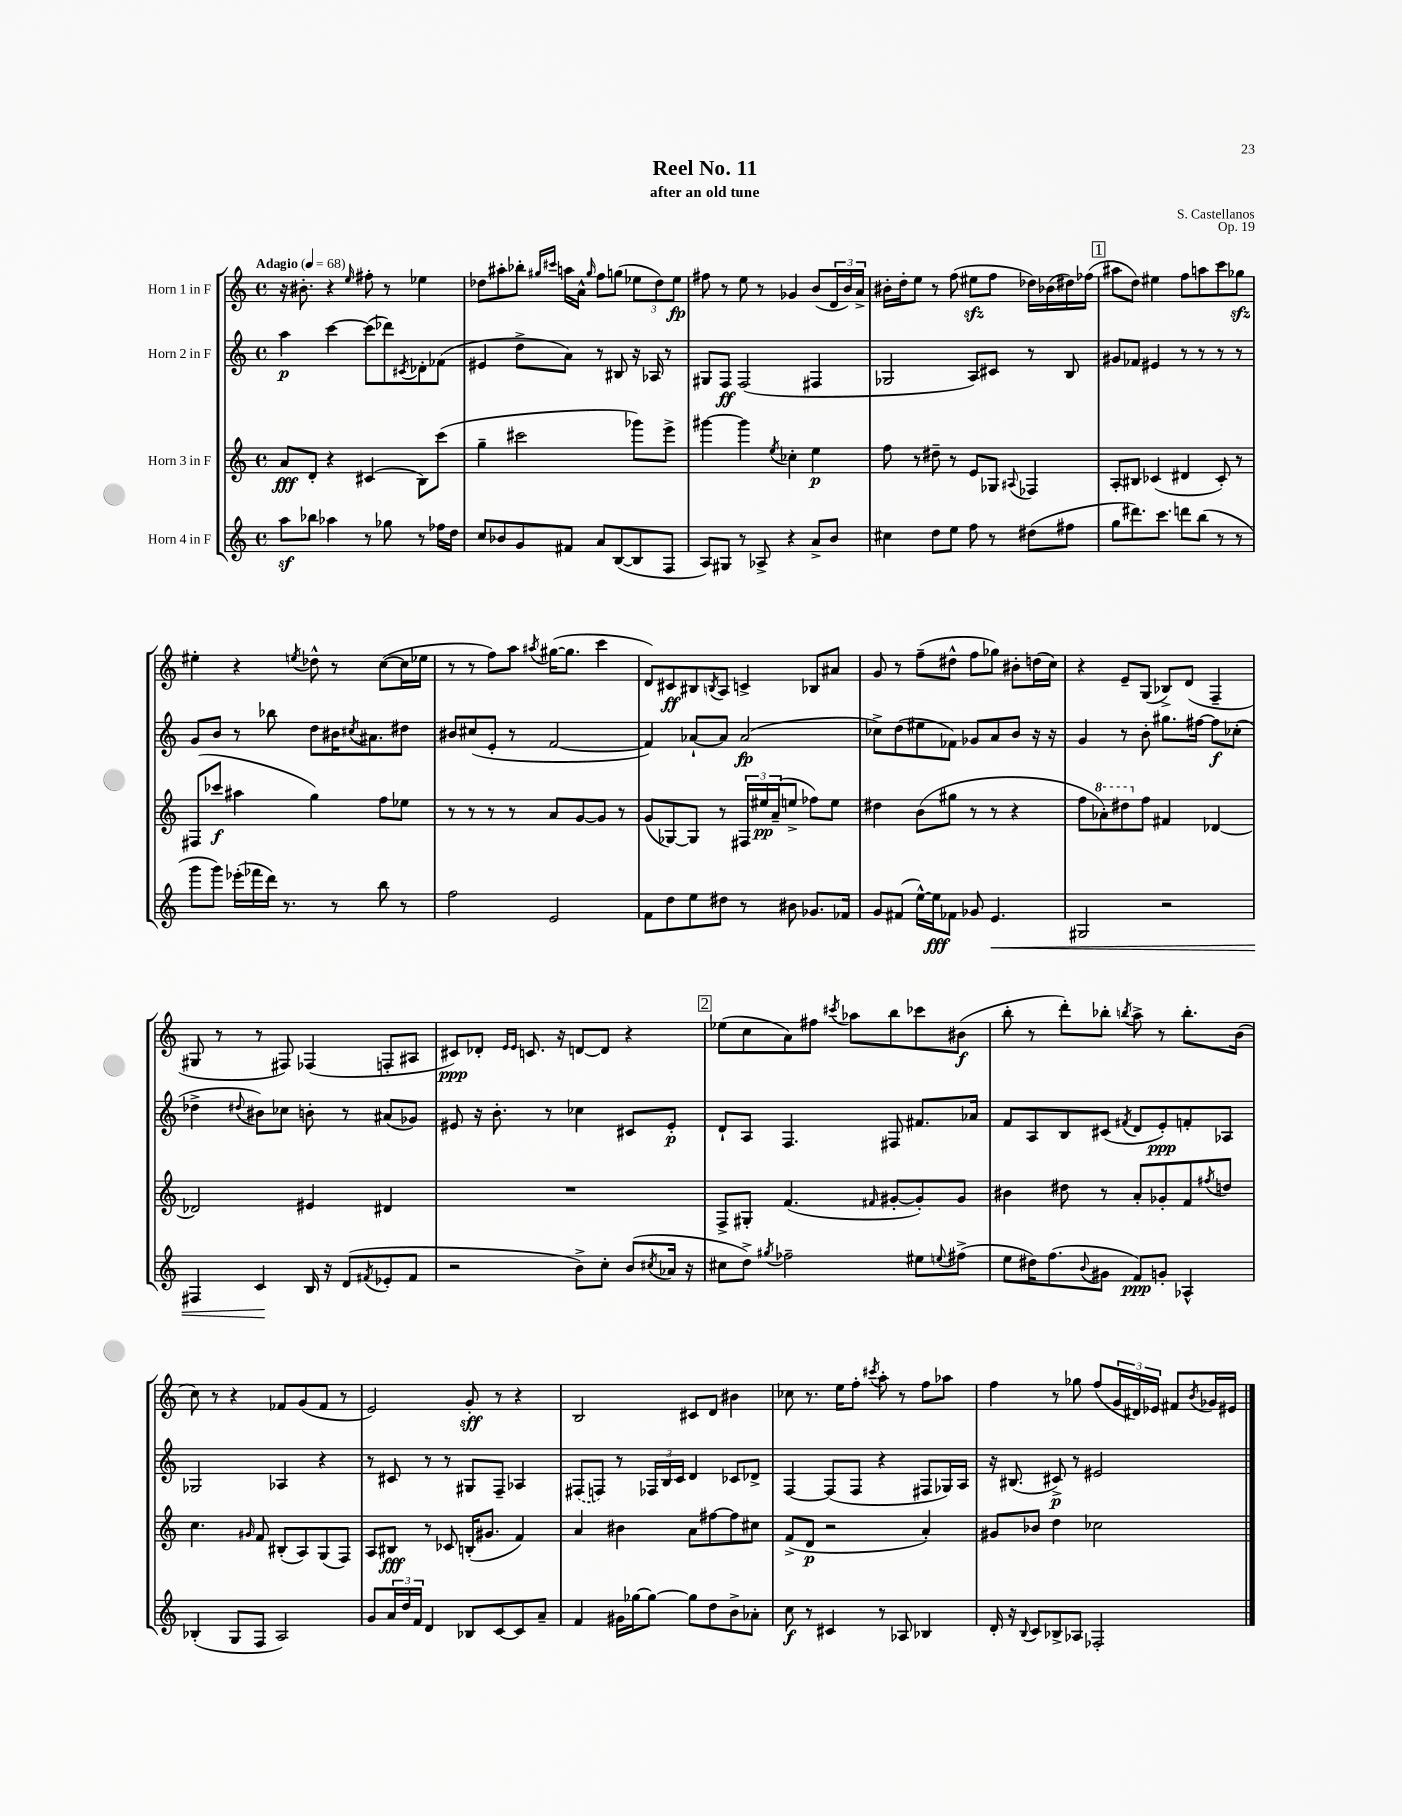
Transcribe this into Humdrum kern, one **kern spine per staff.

**kern	**dynam	**kern	**dynam	**kern	**dynam	**kern	**dynam
*part4	*part4	*part3	*part3	*part2	*part2	*part1	*part1
*staff4	*staff4	*staff3	*staff3	*staff2	*staff2	*staff1	*staff1
*I"Horn 4 in F	*	*I"Horn 3 in F	*	*I"Horn 2 in F	*	*I"Horn 1 in F	*
*clefG2	*	*clefG2	*	*clefG2	*	*clefG2	*
*k[]	*	*k[]	*	*k[]	*	*k[]	*
*M4/4	*	*M4/4	*	*M4/4	*	*M4/4	*
*met(c)	*	*met(c)	*	*met(c)	*	*met(c)	*
*MM68	*	*MM68	*	*MM68	*	*MM68	*
=1	=1	=1	=1	=1	=1	=1	=1
!	!	!	!	!	!	!LO:TX:a:B:t=Adagio	!
8aaz\L	.	8a/L	fff	4aa\	p	16r	.
.	.	.	.	.	.	8.b#X'\	.
8bb-X\J	.	8d'/J	.	.	.	.	.
4aa-X\	.	4r	.	[4ccc\	.	4r	.
.	.	.	.	.	.	16qqee/	.
8r	.	(4c#X/	.	(8ccc\L]	.	8ff#X'\	.
8gg-X\	.	.	.	8ddd-X\)	.	8r	.
.	.	.	.	8qc#X/	.	.	.
8r	.	8B\L)	.	8d-X'\	.	4ee-X\	.
16ff-X\LL	.	(8ccc\J	.	(8f-X\J	.	.	.
16dd\JJ	.	.	.	.	.	.	.
=2	=2	=2	=2	=2	=2	=2	=2
8cc/L	.	4gg~\	.	4e#X/	.	8dd-X\L	.
8b-X/	.	.	.	.	.	8aa#X'\	.
8g/	.	2ccc#X\	.	8dd^\L	.	8bb-X'\J	.
.	.	.	.	.	.	16qqgg#X/LL	.
.	.	.	.	.	.	16qqccc#X/JJ	.
8f#X/J	.	.	.	8a\J)	.	16aan\LL	.
.	.	.	.	.	.	16a^^\JJ	.
.	.	.	.	.	.	16qqgg#/	.
8a/L	.	.	.	8r	.	8ff\L	.
([8B/	.	.	.	8B#X/	.	(8ggn\J	.
8B/]	.	8ggg-X\L)	.	16r	.	12ee-X\L	.
.	.	.	.	16A-X/	.	.	.
.	.	.	.	.	.	12dd-\)	.
8F/J	.	8eee^\J	.	8r	.	.	.
.	.	.	.	.	.	12ee-\J	fp
=3	=3	=3	=3	=3	=3	=3	=3
8A/L)	.	[4ggg#X\	.	8G#X/L	.	8ff#X\	.
8G#X/J	.	.	.	8F/J	ff	8r	.
8r	.	4ggg#\]	.	(2F/	.	8ee\	.
8A-X^/	.	.	.	.	.	8r	.
.	.	8qee/	.	.	.	.	.
4r	.	4cc-X'\	.	.	.	4g-X/	.
8a^/L	.	4ee\	p	4F#X/	.	(8b/L	.
8b/J	.	.	.	.	.	24d/L	.
.	.	.	.	.	.	24b/)	.
.	.	.	.	.	.	24a^/JJ	.
=4	=4	=4	=4	=4	=4	=4	=4
4cc#X\	.	8ff\	.	2G-X/	.	16b#X'\LL	.
.	.	.	.	.	.	16dd'\J	.
.	.	8r	.	.	.	8ee\J	.
8dd\L	.	8dd#X~\	.	.	.	8r	.
8ee\J	.	8r	.	.	.	(8ff\	.
8ff\	.	8e/L	.	8A/L)	.	8ee#Xzz\L	.
8r	.	8G-X/J	.	8c#X/J	.	8ff\J	.
.	.	8qqA#X/	.	.	.	.	.
(8dd#X\L	.	4F-X/	.	8r	.	16dd-X\LL)	.
.	.	.	.	.	.	(16b-X\	.
8ff#X\J	.	.	.	8B/	.	16dd#X\)	.
.	.	.	.	.	.	(16ff-X\JJ	.
!!LO:REH:place=s1:t=1
=5	=5	=5	=5	=5	=5	=5	=5
8gg\L	.	8A'/L	.	8g#X/L	.	8aa#X\L	.
8.ddd#X\)	.	8B#X/J	.	8f-X/J	.	8dd\J)	.
.	.	(4c-X/	.	4e#X/	.	4ee#X\	.
8.ccc\J	.	.	.	.	.	.	.
8dddn\L	.	4d#X/	.	8r	.	8ff\L	.
(8bb\J	.	.	.	8r	.	8aan\	.
8r	.	8c-'/)	.	8r	.	8ccc\	.
8r	.	8r	.	8r	.	8gg-Xzz\J	.
!!LO:LB:g=z
=6	=6	=6	=6	=6	=6	=6	=6
8ggg\L	.	(8F#X/L	.	8g/L	.	4ee#X'\	.
8ggg\J)	.	8ccc-X/J	f	8b/J	.	.	.
(16eee-X'\LL	.	4aa#X\	.	8r	.	4r	.
16fff-X\	.	.	.	.	.	.	.
16ddd\JJ)	.	.	.	8bb-X\	.	.	.
8.r	.	.	.	.	.	.	.
.	.	.	.	.	.	8qeen/	.
.	.	4gg\)	.	8dd\L	.	8dd-X^^\	.
8r	.	.	.	16b#X\K	.	8r	.
.	.	.	.	8qcc#X/	.	.	.
.	.	.	.	8.a#X\	.	.	.
8bb\	.	8ff\L	.	.	.	([8cc\L	.
8r	.	8ee-X\J	.	8dd#X\J	.	16cc\L]	.
.	.	.	.	.	.	16ee-X\JJ	.
=7	=7	=7	=7	=7	=7	=7	=7
2ff\	.	8r	.	8b#X/L	.	8r	.
.	.	8r	.	(8cc#X/	.	8r	.
.	.	8r	.	8e'/J	.	8ff\L)	.
.	.	8r	.	8r	.	8aa\J	.
.	.	.	.	.	.	8qaa#X/	.
2e/	.	8a/L	.	[2f/	.	([16gg#X\KL	.
.	.	.	.	.	.	8.gg#\J]	.
.	.	[8g/	.	.	.	.	.
.	.	8g/J]	.	.	.	4ccc\	.
.	.	8r	.	.	.	.	.
=8	=8	=8	=8	=8	=8	=8	=8
8f\L	.	(8g/L	.	4f/])	.	8d/L)	.
8dd\	.	[8G-X/)	.	.	.	8c#X/	ff
8ee\	.	8G-/J]	.	[8a-X`/L	.	8B#X/	.
.	.	.	.	.	.	8qBn/	.
8dd#X\J	.	8r	.	8a-/J]	.	8A/J	.
8r	.	24F#X/LL	.	(2a-/	fp	4cn^/	.
.	.	24ee#X/	pp	.	.	.	.
.	.	(24a~/J	.	.	.	.	.
8b#X\	.	8een^/J	.	.	.	.	.
8.g-X/L	.	8ff-X\L)	.	.	.	8B-X/L	.
.	.	8ee\J	.	.	.	8a#X/J	.
16f-X/Jk	.	.	.	.	.	.	.
=9	=9	=9	=9	=9	=9	=9	=9
8g/L	.	4dd#X\	.	8cc-X^\L)	.	8g/	.
(8f#X/J	.	.	.	(8dd\	.	8r	.
[16ee^^\LL)	.	(8b\L	.	8ee#X\	.	(8ff~\L	.
16ee\J]	fff	.	.	.	.	.	.
8f-X\J	.	8gg#X\J	.	8f-X\J)	.	8dd#X^^\J	.
8g-X/	.	8r	.	8g-X/L	.	8ff\L	.
!	!LO:HP:b	!	!	!	!	!	!
4.e/	<	8r	.	8a/	.	8gg-X\J)	.
.	.	4r	.	8b/J	.	8b#X'\L	.
.	.	.	.	16r	.	(16ddn\L	.
.	.	.	.	16r	.	16cc\JJ)	.
=10	=10	=10	=10	=10	=10	=10	=10
2G#X/	.	8ff\L	.	4g/	.	4r	.
*	*	*8va	*	*	*	*	*
.	.	8aa-X'\)	.	.	.	.	.
.	.	8ddd#X\	.	8r	.	8e~/L	.
*	*	*X8va	*	*	*	*	*
.	.	8ff\J	.	8b'\	.	(8G/J	.
2r	.	4f#X/	.	8.gg#X\L	.	8B-X^/L)	.
.	.	.	.	.	.	(8d/J	.
.	.	.	.	[16ff#X\Jk	.	.	.
.	.	[4d-X/	.	8ff#\L]	f	4F~/	.
.	.	.	.	(8cc-X'\J	.	.	.
!!LO:LB:g=z
=11	=11	=11	=11	=11	=11	=11	=11
4F#X/	.	2d-X/]	.	4dd-X^\	.	8G#X/	.
.	.	.	.	.	.	8r	.
.	.	.	.	8qqdd#X/	.	.	.
4c/	.	.	.	8b#X\L)	.	8r	.
.	.	.	.	8cc-X\J	.	8F#X/)	.
16B/	[	4e#X/	.	8bn'\	.	(4F-X/	.
16r	.	.	.	.	.	.	.
(8d/L	.	.	.	8r	.	.	.
8qf#X/	.	.	.	.	.	.	.
8e-X'/	.	4d#X/	.	(8a#X/L	.	8Fn'/L	.
8f#/J	.	.	.	8g-X/J)	.	8A#X/J	.
=12	=12	=12	=12	=12	=12	=12	=12
2r	.	1r	.	8e#X/	.	8c#X/L)	ppp
.	.	.	.	16r	.	8d-X'/J	.
.	.	.	.	8.b'\	.	.	.
.	.	.	.	.	.	16qqe/LL	.
.	.	.	.	.	.	16qqe/JJ	.
.	.	.	.	.	.	8.cn/	.
.	.	.	.	8r	.	.	.
.	.	.	.	.	.	16r	.
8b^\L)	.	.	.	4cc-X\	.	[8dn/L	.
8cc'\J	.	.	.	.	.	8d/J]	.
(8b/L	.	.	.	8c#X/L	.	4r	.
8qcc#X/	.	.	.	.	.	.	.
16a-X/Jk	.	.	.	8e#'/J	p	.	.
16r	.	.	.	.	.	.	.
!!LO:REH:place=s1:t=2
=13	=13	=13	=13	=13	=13	=13	=13
8cc#X\L	.	8F^/L	.	8d`/L	.	(8ee-X\L	.
8dd^\J)	.	8G#X'/J	.	8A/J	.	8cc\	.
8qgg#X/	.	.	.	.	.	.	.
2ff-X~\	.	(4.f/	.	4.F/	.	8a\)	.
.	.	.	.	.	.	8ff#X\J	.
.	.	.	.	.	.	8qccc#X/	.
.	.	.	.	.	.	8aa-X\L	.
.	.	16qqf#X/	.	.	.	.	.
.	.	[8g#X'/L	.	8F#X/	.	8bb\	.
8ee#X\L	.	8g#'/])	.	8.f#X/L	.	8ccc-X\	.
8qqeen/	.	.	.	.	.	.	.
(8ff#X^\J	.	8g#/J	.	.	.	(8b#X\J	f
.	.	.	.	16a-X/Jk	.	.	.
=14	=14	=14	=14	=14	=14	=14	=14
8ee\L	.	4b#X\	.	8f/L	.	8bb'\	.
16dd#X\K)	.	.	.	8A/	.	8r	.
(8.ff\	.	.	.	.	.	.	.
.	.	8dd#X\	.	8B/	.	8ddd'\L)	.
8qqb/	.	.	.	.	.	.	.
8g#X\J	.	8r	.	(8c#X/J	.	8bb-X'\J	.
.	.	.	.	8qf#X/	.	8qbbn/	.
8f/L)	ppp	8a'/L	.	8d/L	.	8aa^\	.
8gn'/J	.	8g-X'/	.	8e'/)	ppp	8r	.
4A-X^^/	.	8f/	.	8fn'/	.	8.bb'\L	.
.	.	8qff#X/	.	.	.	.	.
.	.	8ddn/J	.	8A-X/J	.	.	.
.	.	.	.	.	.	(16b\Jk	.
!!LO:LB:g=z
=15	=15	=15	=15	=15	=15	=15	=15
(4B-X'/	.	4.cc\	.	2G-X/	.	8cc\)	.
.	.	.	.	.	.	8r	.
8G/L	.	.	.	.	.	4r	.
.	.	16qqg#X/	.	.	.	.	.
8F/J	.	8f/	.	.	.	.	.
2A/)	.	(8B#X'/L	.	4A-X/	.	8f-X/L	.
.	.	8A/)	.	.	.	(8g/	.
.	.	(8G/	.	4r	.	8f-/J	.
.	.	8F/J)	.	.	.	8r	.
=16	=16	=16	=16	=16	=16	=16	=16
8g/L	.	8A/L	.	8r	.	2e/)	.
24a/L	.	8B#X/J	fff	8c#X/	.	.	.
24dd/	.	.	.	.	.	.	.
24f/JJ	.	.	.	.	.	.	.
4d/	.	8r	.	8r	.	.	.
.	.	8c-X/	.	8r	.	.	.
8B-X/L	.	(16Bn'/KL	.	8G#X/L	.	8g'/	sff
.	.	8.g#X/J	.	.	.	.	.
[8c/	.	.	.	8F~/J	.	8r	.
8c/]	.	4f/)	.	4A-X/	.	4r	.
8a~/J	.	.	.	.	.	.	.
=17	=17	=17	=17	=17	=17	=17	=17
4f/	.	4a/	.	(8F#X/L	.	2B/	.
.	.	.	.	8Fn/J)	.	.	.
16g#X\LL	.	4b#X\	.	8r	.	.	.
[16gg-X\J	.	.	.	.	.	.	.
8gg-\J_	.	.	.	24F-X/LL	.	.	.
.	.	.	.	24B/	.	.	.
.	.	.	.	24c/JJ	.	.	.
8gg-\L]	.	8a\L	.	4d/	.	8c#X/L	.
8dd\	.	[8ff#X\	.	.	.	8d/J	.
8b^\	.	8ff#\]	.	8c-X/L	.	4b#X\	.
8a-X'\J	.	8cc#X\J	.	8d-X^/J	.	.	.
=18	=18	=18	=18	=18	=18	=18	=18
8cc\	f	(8f^/L	.	[4F/	.	8cc-X\	.
8r	.	8d/J	p	.	.	8.r	.
4c#X/	.	2r	.	(8F/L]	.	.	.
.	.	.	.	.	.	16ee\KL	.
.	.	.	.	8F/J	.	8ff'\J	.
.	.	.	.	.	.	8qccc#X/	.
8r	.	.	.	4r	.	8aa'\	.
8A-X/	.	.	.	.	.	8r	.
4B-X/	.	4a'/)	.	8F#X/L	.	8ff\L	.
.	.	.	.	16G-X/L)	.	8aa-X\J	.
.	.	.	.	16A/JJ	.	.	.
=19	=19	=19	=19	=19	=19	=19	=19
16d'/	.	8g#X/L	.	16r	.	4ff\	.
16r	.	.	.	(8.B#X/	.	.	.
8qqB/	.	.	.	.	.	.	.
8c/L	.	8b-X/J	.	.	.	.	.
8B-X^/	.	4dd\	.	8c#X^/)	p	8r	.
8A-X/J	.	.	.	8r	.	8gg-X\	.
2F-X'/	.	2cc-X\	.	2e#X/	.	(8ff/L	.
.	.	.	.	.	.	24g/L	.
.	.	.	.	.	.	24d#X/)	.
.	.	.	.	.	.	24e-X/JJ	.
.	.	.	.	.	.	8f#X/L	.
.	.	.	.	.	.	8qb/	.
.	.	.	.	.	.	16g-X/L	.
.	.	.	.	.	.	16e#X/JJ	.
==	==	==	==	==	==	==	==
*-	*-	*-	*-	*-	*-	*-	*-
